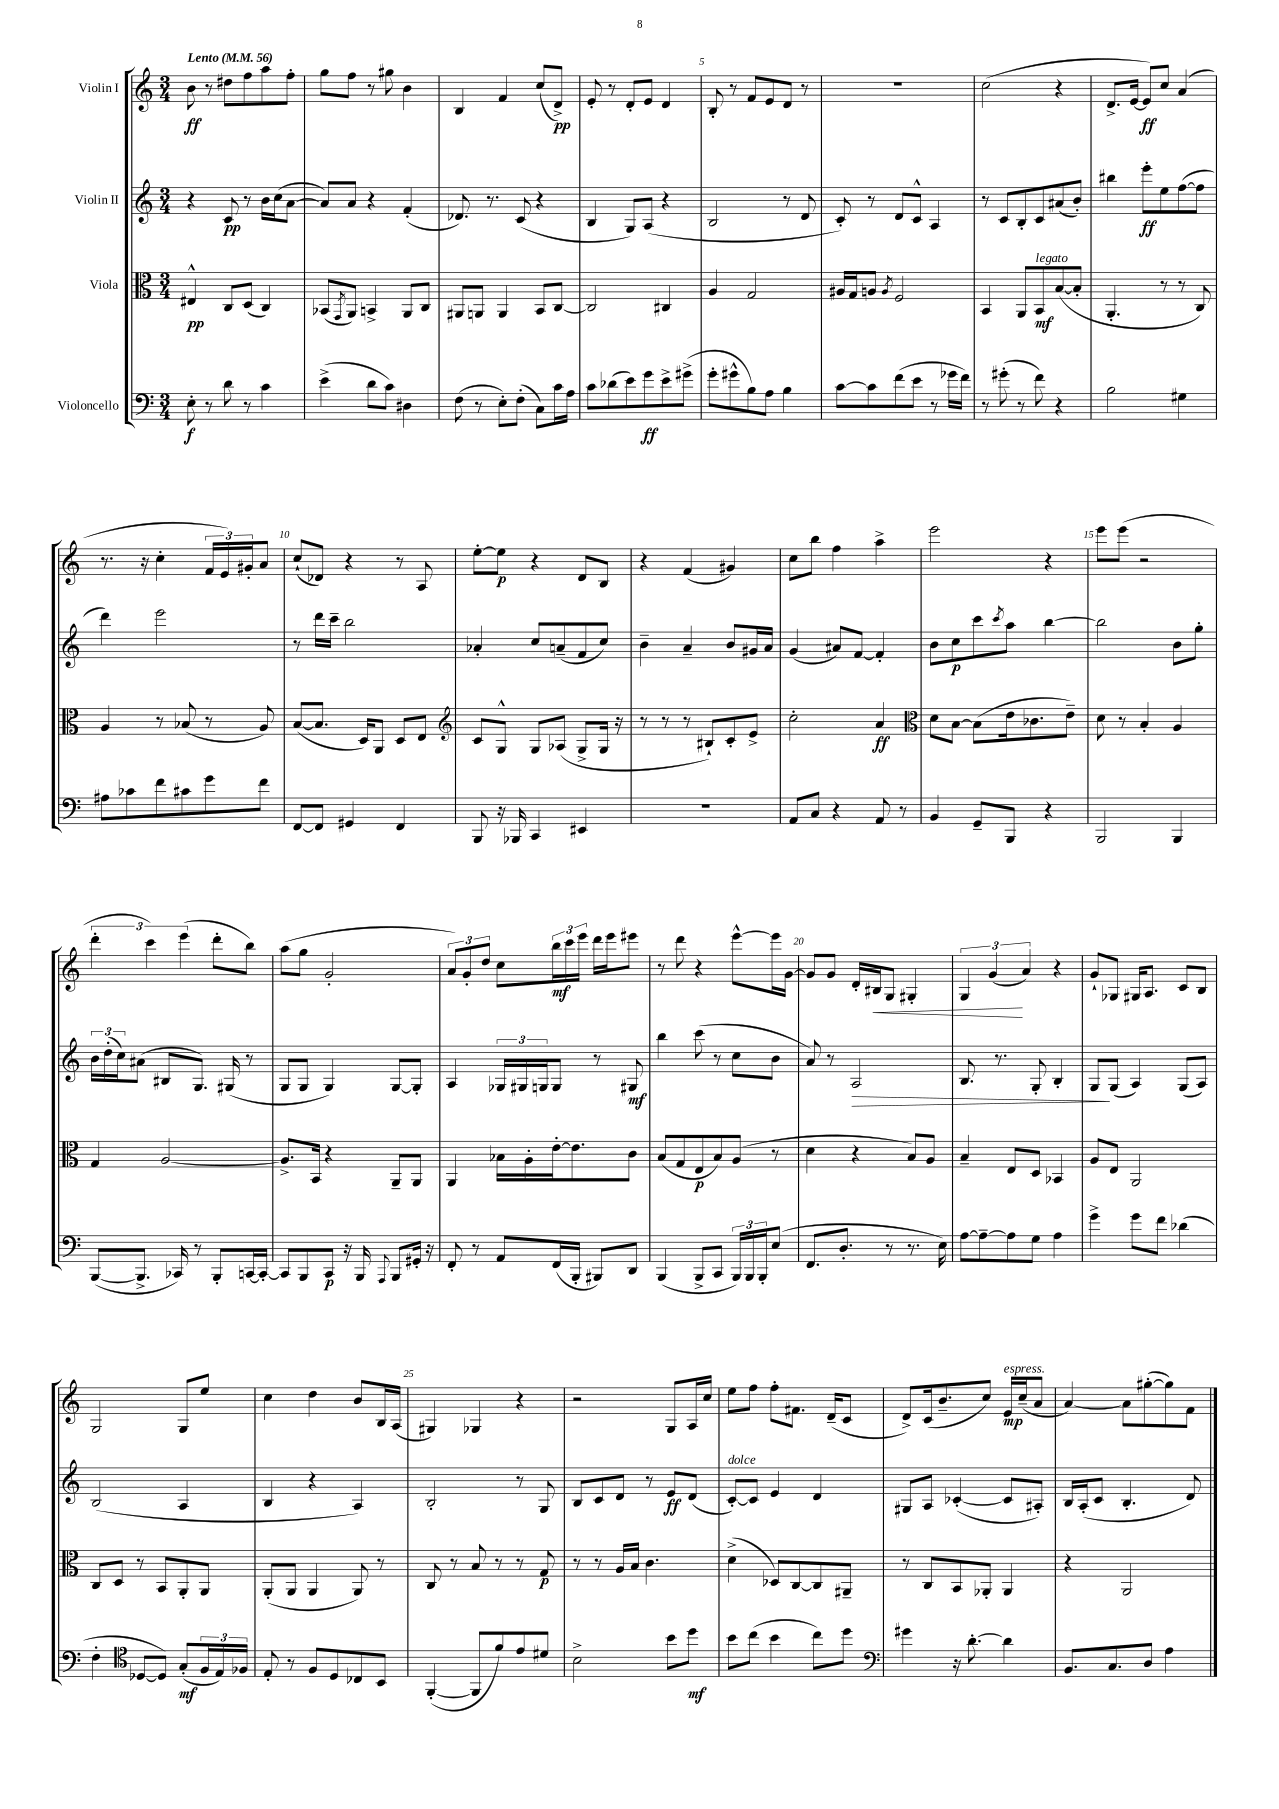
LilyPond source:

<<
\new StaffGroup <<
\new Staff = "s0" \with { instrumentName = "Violin I" } {
    \clef treble \key c \major \numericTimeSignature \time 3/4 \tempo "Lento" 4 = 56
    b'8\ff r8 dis''8 f''8 a''8 f''8-. |
    g''8 f''8 r8 gis''8 b'4 |
    b4 f'4 c''8( d'8->\pp) |
    e'8-. r8 d'8-. e'8 d'4 |
    b8-. r8 f'8 e'8 d'8 r8 |
    R2. |
    c''2( r4 |
    d'8.-> e'16~ e'8\ff) c''8 a'4( |
    r8. r16 c''4-. \tuplet 3/2 { f'16 e'16) gis'16-. } a'8 |
    c''8-!( des'8) r4 r8 a8 |
    e''8~-. e''8\p r4 d'8 b8 |
    r4 f'4( gis'4) |
    c''8 b''8 f''4 a''4-> |
    e'''2 r4 |
    e'''8 e'''8( r2 |
    \tuplet 3/2 { d'''4-. c'''4) e'''4( } d'''8-. b''8) |
    a''8( g''8 g'2-. |
    \tuplet 3/2 { a'8) g'8-. d''8 } c''8 \tuplet 3/2 { b''16\mf c'''16 e'''16 } d'''16 e'''16 eis'''8 |
    r8 d'''8 r4 e'''8~-^ e'''16 g'16~ |
    g'8 g'8 d'16-. bis16\< g8 gis4-. |
    \tuplet 3/2 { g4 g'4\!( a'4) } r4 |
    g'8-! ges8 gis16 a8. c'8 b8 |
    g2 g8 e''8 |
    c''4 d''4 b'8 b16 a16( |
    gis4) ges4 r4 |
    r2 g8 a16 c''16 |
    e''8 f''8 f''8-. fis'8. d'16--( c'8 |
    d'8->) c'16( b'8.-- c''8) e'16\mp^\markup { \italic "espress." } c''16--( a'8 |
    a'4~) a'8 gis''8~-.( gis''8) f'8 \bar "|." |
}
\new Staff = "s1" \with { instrumentName = "Violin II" } {
    \clef treble \key c \major \numericTimeSignature \time 3/4
    r4 c'8\pp r8 b'16 c''16( a'8~ |
    a'8) a'8 r4 f'4-.( |
    des'8.) r8. c'8( r4 |
    b4 g8) a8( r4 |
    b2 r8 d'8 |
    c'8-.) r8 d'8 c'8-^ a4 |
    r8 c'8 b8-. c'8 ais'8( b'8-.) |
    bis''4 e'''8-.\ff e''8 f''8~( f''8 |
    d'''4) e'''2 |
    r8 d'''16 c'''16-- b''2 |
    aes'4-. c''8 a'8--( f'8 c''8) |
    b'4-- a'4-- b'8 gis'16 a'16 |
    g'4( ais'8) f'8~ f'4-. |
    b'8 c''8\p c'''8 \acciaccatura { c'''8 } a''8 b''4~ |
    b''2 b'8 g''8-. |
    \tuplet 3/2 { b'16 d''16-.( c''16) } ais'8( bis8 g8.) gis16( r8 |
    g8 g8 g4) g8~ g8-. |
    a4 \tuplet 3/2 { ges16 gis16 g16 } g8 r8 gis8\mf |
    b''4 c'''8( r8 c''8 b'8 |
    a'8) r8 a2\> |
    b8. r8. g8-. b4-. |
    g8\! g8( a4) g8( a8) |
    b2( a4 |
    b4 r4 a4) |
    b2-. r8 g8 |
    b8 c'8 d'8 r8 e'8\ff d'8( |
    c'8~-.^\markup { \italic "dolce" }) c'8 e'4 d'4 |
    gis8 a8 ces'4~-.( ces'8 ais8-.) |
    b16 a16-.( c'8 b4.-. d'8) \bar "|." |
}
\new Staff = "s2" \with { instrumentName = "Viola" } {
    \clef alto \key c \major \numericTimeSignature \time 3/4
    eis4-^\pp c8 d8( c4) |
    bes,8( \acciaccatura { g,8 } a,8) b,4-> a,8 c8 |
    ais,8 a,8 a,4 b,8 c8~ |
    c2 cis4 |
    a4 g2 |
    ais16 g16 a8 \acciaccatura { a8 } f2 |
    b,4 a,8 b,8\mf^\markup { \italic "legato" } b8~( b8-. |
    a,4.-. r8 r8 c8) |
    a4 r8 bes8( r8 a8) |
    b8~( b8. d16) a,8 d8 e8 |
    \clef treble c'8 g8-^ g8 aes8( g8-> g16 r16 |
    r8 r8 r8 bis8-!) c'8-. e'8-> |
    c''2-. a'4\ff |
    \clef alto d'8 b8~ b8( e'16 ces'8. e'8--) |
    d'8 r8 b4-. a4 |
    g4 a2~ |
    a8.-> b,16 r4 a,8-- a,8 |
    a,4 bes16 a16-. e'16~-. e'8. c'8 |
    b8( g8 e8\p b8) a8( r8 |
    d'4 r4 b8) a8 |
    b4-- e8 d8 bes,4 |
    a8 e8 a,2 |
    c8 d8 r8 b,8 a,8-. a,8 |
    a,8-.( a,8 a,4 a,8) r8 |
    c8 r8 b8 r8 r8 g8\p |
    r8 r8 a16 b16 c'4. |
    d'4->( des8) c8~ c8 ais,8-- |
    r8 c8 b,8 aes,8-. aes,4 |
    r4 a,2 \bar "|." |
}
\new Staff = "s3" \with { instrumentName = "Violoncello" } {
    \clef bass \key c \major \numericTimeSignature \time 3/4
    e8-.\f r8 d'8 r8 c'4 |
    e'4->( d'8 c'8) dis4 |
    f8( r8 e8-.) f8-.( c8) c'16 a16 |
    c'8 des'8( e'8) g'8\ff e'8-> gis'8->( |
    g'8-. gis'8-^ b8) a8 b4 |
    c'8~ c'8 f'8( e'8 r8 ges'16 f'16) |
    r8 gis'8-.( r8 f'8) r4 |
    b2 gis4 |
    ais8 ces'8 f'8 cis'8 g'8 f'8 |
    f,8~ f,8 gis,4 f,4 |
    b,,8 r16 bes,,16 c,4 eis,4 |
    R2. |
    a,8 c8 r4 a,8 r8 |
    b,4 g,8-- b,,8 r4 |
    b,,2 b,,4 |
    b,,8~( b,,8.-> ces,16) r8 b,,8-. c,16~ c,16~-. |
    c,8 b,,8 c,8\p r16 b,,16 \appoggiatura { a,,8 } b,,8 gis,16-. r16 |
    f,8-. r8 a,8 f,16( b,,16-. bis,,8) d,8 |
    b,,4( b,,8-> c,8 \tuplet 3/2 { b,,16) b,,16 b,,16-. } e8( |
    f,8. d8.-. r8 r8. e16) |
    a8~ a8~-- a8 g8 a4 |
    g'4-> g'8 f'8 des'4( |
    f4-. \clef tenor des8~ des8) g8-.\mf( \tuplet 3/2 { f16 e16) fes16 } |
    e8-. r8 f8 d8 ces8 b,8 |
    f,4~-.( f,8 f'8) e'8 dis'8 |
    b2-> b'8 d''8\mf |
    b'8 c''8( b'4 c''8) d''8 |
    \clef bass gis'4 r16 d'8.~-. d'4 |
    b,8. c8. d8 a4 \bar "|." |
}
>>
>>
\layout { \context { \Score \override BarNumber.break-visibility = ##(#f #t #t) barNumberVisibility = #(every-nth-bar-number-visible 5) } }
